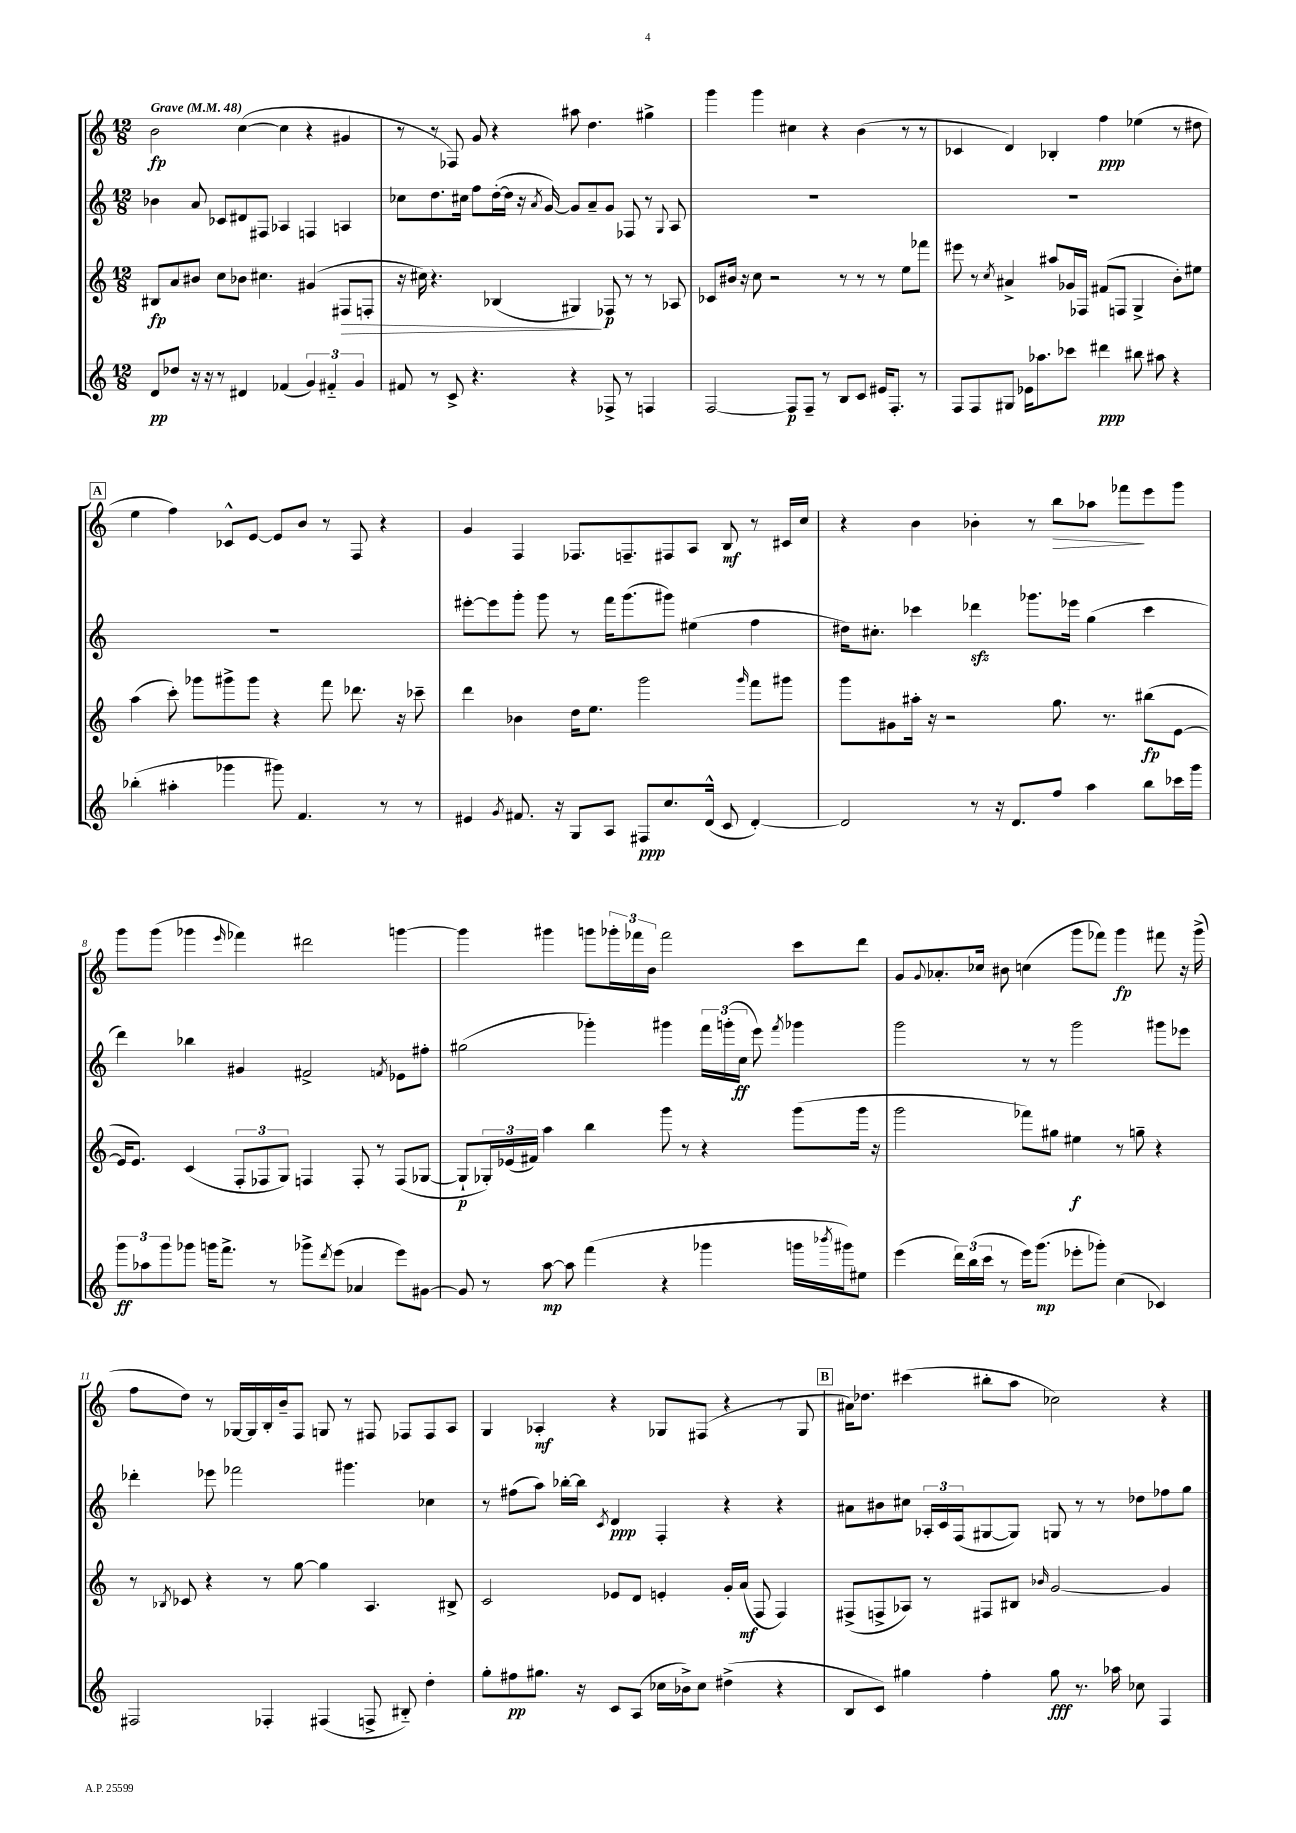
<<
\new StaffGroup <<
\new Staff = "s0" {
    \clef treble \key c \major \numericTimeSignature \time 12/8 \tempo "Grave" 4 = 48
    b'2\fp c''4~( c''4 r4 gis'4 |
    r8 r8 fes8) g'8 r4 ais''8 d''4. gis''4-> |
    g'''4 g'''4 cis''4 r4 b'4( r8 r8 |
    ces'4 d'4) bes4-. f''4\ppp ees''4( r8 dis''8 |
    \mark \markup { \box "A" } e''4 f''4) ces'8-^ e'8~ e'8 b'8 r8 f8 r4 |
    g'4 f4 fes8. f8.-- fis8 a8 b8\mf r8 cis'16 c''16 |
    r4 b'4 bes'4-. r8 b''8\> aes''8 fes'''8\! e'''8 g'''8 |
    g'''8 g'''8( ges'''4 \grace { e'''16 } fes'''4) dis'''2 g'''4~ |
    g'''4 gis'''4 g'''8 \tuplet 3/2 { ges'''16-. fes'''16 b'16 } fes'''2 c'''8 d'''8 |
    g'8 \appoggiatura { g'8 } aes'8.-. ces''16 bis'8 c''4( g'''8 fes'''8) g'''4\fp fis'''8 r16 g'''16->( |
    f''8 d''8) r8 ges16~ ges16 b16-. b'16-- f8 g8 r8 fis8 fes8 fes8 a8 |
    g4 aes4-.\mf r4 ges8 fis8( r4 r8 ges8 |
    \mark \markup { \box "B" } ais'16) des''8. cis'''4( bis''8-. a''8 ces''2) r4 \bar "|." |
}
\new Staff = "s1" {
    \clef treble \key c \major \numericTimeSignature \time 12/8
    bes'4 a'8 ces'8 dis'8 fis8 aes4 f4 a4 |
    ces''8 d''8. cis''16 f''8 d''16~-.( d''16 r16 \acciaccatura { a'8 } g'16~) g'8 a'8-- g'8 fes8 r8 \appoggiatura { g8 } a8 |
    R1. |
    R1. |
    \mark \markup { \box "A" } R1. |
    eis'''8~-. eis'''8 g'''8-. g'''8 r8 f'''16 g'''8.( gis'''8) eis''4( f''4 |
    dis''16) cis''8.-. ces'''4 des'''4\sfz ges'''8. ees'''16 g''4( ces'''4 |
    d'''4) bes''4 gis'4 fis'2-> \acciaccatura { f'8 } ees'8 fis''8-. |
    gis''2( ges'''4-.) gis'''4 \tuplet 3/2 { f'''16 g'''16-.( c''16\ff } e'''8) \acciaccatura { f'''8 } ges'''4 |
    g'''2 r8 r8 g'''2 gis'''8 ees'''8 |
    des'''4-. ees'''8 fes'''2 gis'''4. ces''4 |
    r8 fis''8( a''8) bes''16~-. bes''16 \acciaccatura { c'8 } d'4\ppp f4-. r4 r4 |
    \mark \markup { \box "B" } ais'8 bis'8 cis''8 \tuplet 3/2 { aes16-. c'16 f16( } gis8~ gis8) g8 r8 r8 des''8 fes''8 g''8 \bar "|." |
}
\new Staff = "s2" {
    \clef treble \key c \major \numericTimeSignature \time 12/8
    bis8\fp a'8 bis'8 c''8 bes'8 cis''4. gis'4( fis8\> f8-. |
    r16 cis''16) r4. bes4( gis4\!) fes8\p r8 r8 aes8 |
    ces'8 bis'16 r16 c''8 r2 r8 r8 r8 e''8 fes'''8 |
    eis'''8 r8 \acciaccatura { c''8 } ais'4-> ais''8 ges'16 fes16 fis'8( f8 g4-> b'8-.) eis''8 |
    \mark \markup { \box "A" } a''4( c'''8-.) ges'''8 gis'''8-> gis'''8 r4 f'''8 des'''8. r16 ces'''8-- |
    d'''4 bes'4 d''16 e''8. g'''2 \grace { g'''16 } f'''8 gis'''8 |
    g'''8 gis'8 ais''16-. r16 r2 g''8. r8. bis''8\fp( e'8~ |
    e'16 e'8.) c'4( \tuplet 3/2 { f8-. fes8 g8) } f4 f8-. r8 f8( ges8~ |
    ges8-!\p \tuplet 3/2 { ges16-.) ees'16( fis'16) } a''4 b''4 g'''8 r8 r4 g'''8( g'''16 r16 |
    g'''2 fes'''8) gis''8 eis''4\f r8 g''8-- r4 |
    r8 \acciaccatura { bes8 } ces'8 r4 r8 g''8~ g''4 a4. bis8-> |
    c'2 ees'8 d'8 e'4-. g'16-. a'16\mf( f8 f4) |
    \mark \markup { \box "B" } fis8->( f8-> aes8) r8 fis8 bis8 \grace { bes'16 } g'2~ g'4 \bar "|." |
}
\new Staff = "s3" {
    \clef treble \key c \major \numericTimeSignature \time 12/8
    d'8\pp des''8 r16 r16 r8 dis'4 fes'4( \tuplet 3/2 { g'4) fis'4-_ g'4 } |
    fis'8 r8 c'8-> r4. r4 fes8-> r8 f4 |
    f2~ f8\p f8-- r8 b8 c'8 eis'16 f8.-. r8 |
    f8 f8 gis8 ees'16 aes''8. ces'''8 dis'''4\ppp bis''8 ais''8 r4 |
    \mark \markup { \box "A" } bes''4-.( ais''4-. ges'''4 gis'''8) f'4. r8 r8 |
    eis'4 \acciaccatura { g'8 } fis'8. r16 g8 a8 fis8\ppp c''8. d'16-^( c'8 d'4~-.) |
    d'2 r8 r16 d'8. f''8 a''4 b''8 ces'''16 g'''16 |
    \tuplet 3/2 { g'''8\ff aes''8 g'''8 } ges'''8 g'''16 f'''8.-> r8 ges'''8-> \acciaccatura { d'''8 } e'''8( aes'4 e'''8) gis'8~ |
    gis'8 r8 a''8~\mp a''8 f'''4( r4 ges'''4 g'''16 \acciaccatura { bes'''8 } gis'''16) eis''8 |
    e'''4( \tuplet 3/2 { d'''16) b''16( c'''16 } r8 e'''16) g'''8.\mp( ees'''8-. ges'''8-.) c''4( ces'4) |
    fis2 fes4-. fis4( f8-> bis8-_) d''4-. |
    g''8-. fis''8\pp gis''8. r16 c'8 a8( ces''16 bes'16->) ces''8 dis''4->( r4 |
    \mark \markup { \box "B" } b8 c'8) gis''4 f''4-. gis''8\fff r8. aes''16 ces''8 f4 \bar "|." |
}
>>
>>
